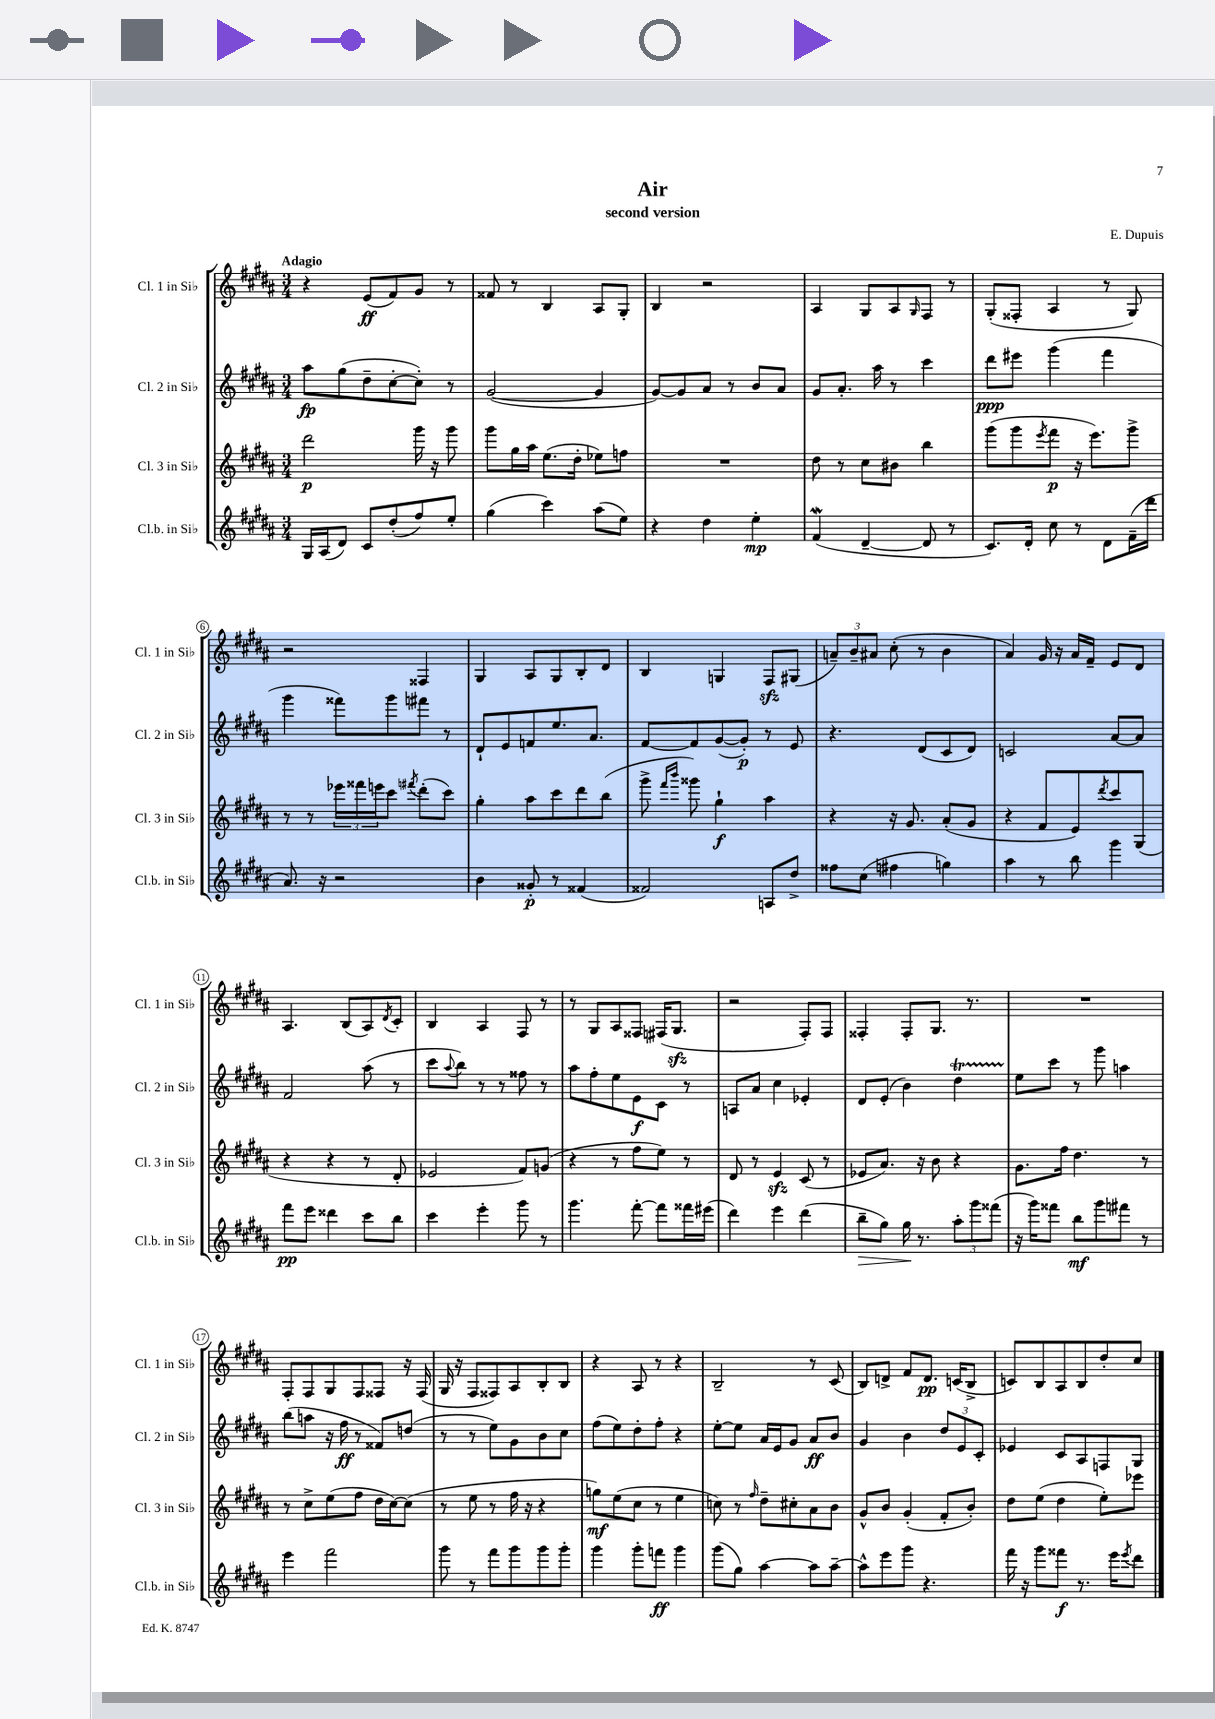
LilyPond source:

\header { title = "Air" composer = "E. Dupuis" subtitle = "second version" }
<<
\new StaffGroup <<
\new Staff = "s0" \with { instrumentName = "Cl. 1 in Sib" shortInstrumentName = "Cl. 1 in Sib" } {
    \clef treble \key b \major \numericTimeSignature \time 3/4 \tempo "Adagio"
    r4 e'8\ff( fis'8) gis'8 r8 |
    fisis'8 r8 b4 ais8 gis8-. |
    b4 r2 |
    ais4 gis8 ais8 \grace { gis16 } fis8 r8 |
    gis8-.( fisis8-. ais4 r8 gis8) |
    r2 fisis4 |
    gis4 ais8 gis8 b8-. dis'8 |
    b4 g4 fis8\sfz gis8( |
    \tuplet 3/2 { a'8--) b'8-- ais'8 } cis''8-.( r8 b'4 |
    ais'4) gis'16 r16 ais'16 fis'16-- e'8 dis'8 |
    ais4. b8( ais8) \acciaccatura { dis'8 } cis'8-. |
    b4 ais4 fis8 r8 |
    r8 gis8 ais8 fisis8 fis16( gis8.\sfz |
    r2 fis8-.) fis8 |
    fisis4-. fisis8-. gis8. r8. |
    R2. |
    fis8-. fis8 gis8 fis8 fisis8 r16 fisis16( |
    gis16 r16 fis8 fisis8) ais8 b8-. b8 |
    r4 ais8 r8 r4 |
    b2-- r8 cis'8( |
    b8) d'8-> fis'8 d'8.\pp c'16( b8-> |
    c'8) b8 ais8 b8 dis''8-. cis''8 \bar "|." |
}
\new Staff = "s1" \with { instrumentName = "Cl. 2 in Sib" shortInstrumentName = "Cl. 2 in Sib" } {
    \clef treble \key b \major \numericTimeSignature \time 3/4
    ais''8\fp gis''8( dis''8-- cis''8~-. cis''8-.) r8 |
    gis'2~( gis'4 |
    gis'8~) gis'8 ais'8 r8 b'8 ais'8 |
    gis'8 ais'8.-. ais''16 r8 cis'''4 |
    dis'''8\ppp eis'''8 gis'''4( fis'''4 |
    gis'''4 fisis'''8) gis'''8 fis'''8 r8 |
    dis'8-! e'8 f'8 e''8. ais'8. |
    fis'8~ fis'8 gis'8~( gis'8-.\p) r8 e'8 |
    r4. dis'8( cis'8 dis'8) |
    c'2 ais'8~ ais'8 |
    fis'2 ais''8( r8 |
    cis'''8 \appoggiatura { ais''8 } b''8) r8 r8 fisis''8 r8 |
    ais''8 fis''8-. e''8 e'8\f cis'8 r8 |
    a8 ais'8 cis''4 ees'4-. |
    dis'8 e'8-.( b'4) dis''4\startTrillSpan |
    e''8\stopTrillSpan cis'''8 r8 gis'''8 a''4 |
    b''8( a''8 r16 fis''16\ff r8 fisis'8) d''8( |
    r8 r8 e''8) gis'8 b'8 cis''8 |
    fis''8( e''8) dis''8-. fis''8-. r4 |
    e''8~-. e''8 ais'16 e'16 gis'8 ais'8\ff b'8 |
    gis'4 b'4 \tuplet 3/2 { dis''8 e'8 cis'8-. } |
    ees'4 cis'8 ais8 f8 gis8 \bar "|." |
}
\new Staff = "s2" \with { instrumentName = "Cl. 3 in Sib" shortInstrumentName = "Cl. 3 in Sib" } {
    \clef treble \key b \major \numericTimeSignature \time 3/4
    dis'''2\p gis'''16 r16 gis'''8 |
    gis'''8 gis''16 ais''16 e''8.( dis''16-. ees''8) f''8 |
    R2. |
    dis''8 r8 cis''8 bis'8 b''4 |
    gis'''8( gis'''8 \acciaccatura { e'''8 } fis'''8\p r16 e'''8.) gis'''8-> |
    r8 r8 \tuplet 3/2 { ees'''16 fisis'''16 e'''16 } cis'''8 \acciaccatura { fis'''8 } dis'''8-.( cis'''8) |
    gis''4-. ais''8 cis'''8 dis'''8 b''8( |
    gis'''8-> \grace { fis'''16 b'''16 } gisis'''8) gis''4-!\f ais''4 |
    r4 r16 gis'8. ais'8-.( gis'8 |
    r4 fis'8 e'8) \acciaccatura { dis'''8 } cis'''8 gis8( |
    r4 r4 r8 dis'8-. |
    ees'2 fis'8) g'8( |
    r4 r8 fis''8 e''8) r8 |
    dis'8 r8 e'4\sfz cis'8( r8 |
    ees'8 ais'8.) r16 b'8 r4 |
    gis'8. fis''16 dis''4. r8 |
    r8 cis''8-> e''8( fis''8 dis''16 cis''16~) cis''8( |
    r8 e''8 r8 fis''16 r16 r4 |
    g''8\mf) e''8( cis''8 r8 e''4 |
    c''8) r8 \grace { fis''16 } dis''8-- cis''8-. ais'8 b'8 |
    gis'8-^ b'8 gis'4-.( fis'8-. b'8-.) |
    dis''8 e''8( dis''4 e''8-.) ees'''8 \bar "|." |
}
\new Staff = "s3" \with { instrumentName = "Cl.b. in Sib" shortInstrumentName = "Cl.b. in Sib" } {
    \clef treble \key b \major \numericTimeSignature \time 3/4
    gis16 ais16( dis'8) cis'8 dis''8-.( fis''8) e''8-. |
    gis''4( cis'''4) ais''8( e''8) |
    r4 dis''4 e''4-.\mp |
    fis'4\mordent( dis'4~-- dis'8 r8 |
    cis'8.) dis'16-. cis''8 r8 dis'8 fis'16--( dis'''16 |
    ais'8.) r16 r2 |
    b'4 gisis'8-.\p r8 fisis'4( |
    fisis'2) a8 dis''8-> |
    fisis''8 cis''8( fis''4 g''4) |
    ais''4 r8 b''8 gis'''4 |
    fis'''8\pp e'''8 disis'''4 cis'''8 b''8 |
    cis'''4 e'''4-. gis'''8 r8 |
    gis'''4. fis'''8~-. fis'''8 fisis'''16 eis'''16( |
    dis'''4) e'''4 dis'''4( |
    b''8--\> gis''8) gis''16\! r8. \tuplet 3/2 { ais''8-. gis'''8 fisis'''8( } |
    r16 gis'''16) fisis'''8 b''8\mf gis'''8 fis'''8 r8 |
    e'''4 fis'''2 |
    gis'''8 r8 fis'''8 gis'''8 gis'''8 gis'''8-. |
    gis'''4 gis'''8-. f'''8\ff gis'''4 |
    gis'''8( gis''8) ais''4~ ais''8 ais''8~-- |
    ais''8-^ e'''8 gis'''8 r4. |
    fis'''16 r16 gis'''8 fisis'''8\f r8. e'''16 \acciaccatura { e'''8 } dis'''8 \bar "|." |
}
>>
>>
\layout { \context { \Score \override BarNumber.stencil = #(make-stencil-circler 0.1 0.3 ly:text-interface::print) } }
